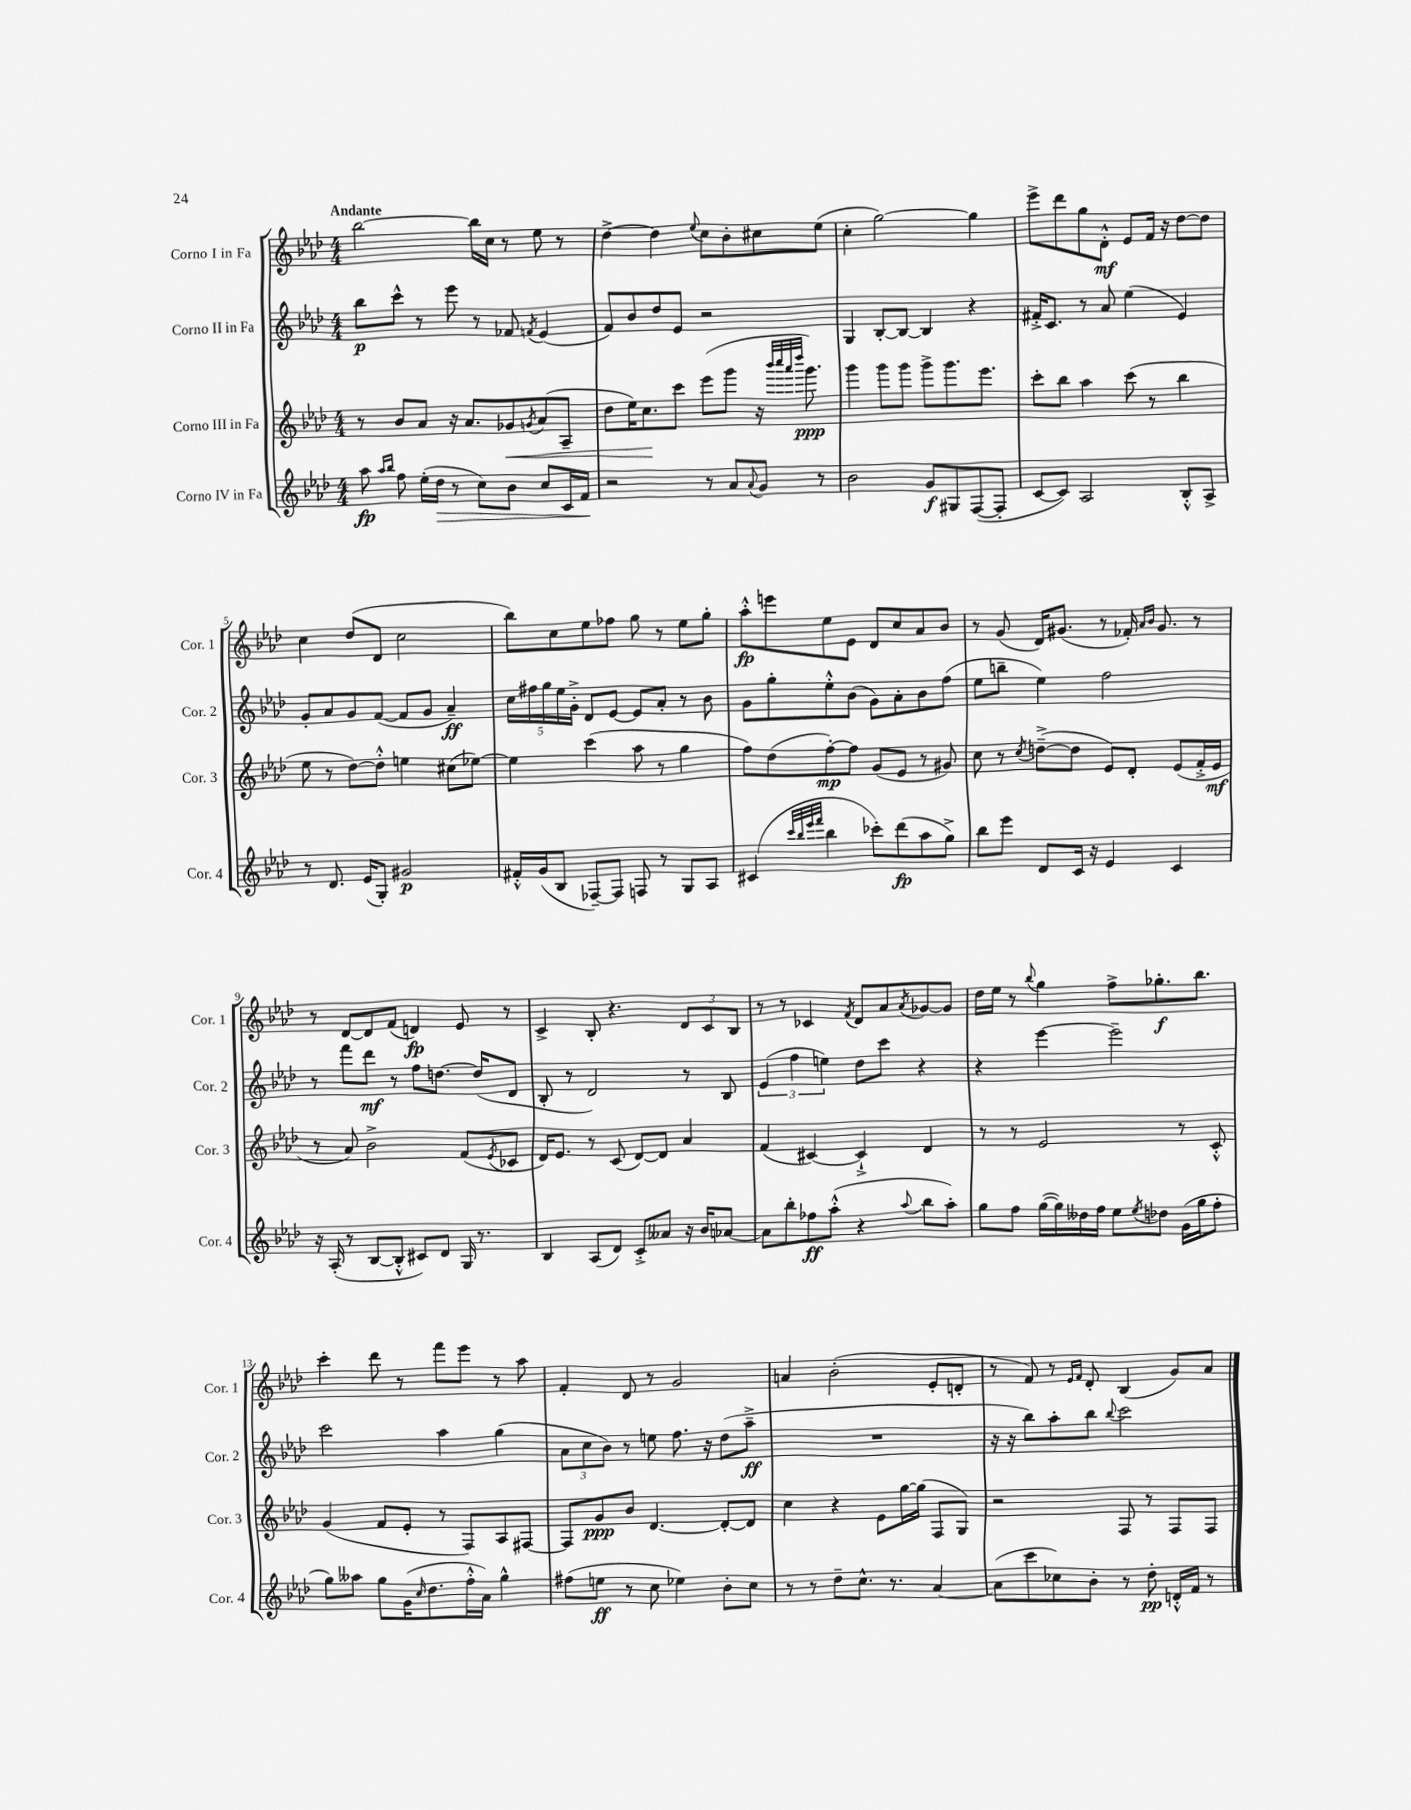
<<
\new StaffGroup <<
\new Staff = "s0" \with { instrumentName = "Corno I in Fa" shortInstrumentName = "Cor. 1" } {
    \clef treble \key aes \major \numericTimeSignature \time 4/4 \tempo "Andante"
    bes''2~ bes''16 c''16 r8 ees''8 r8 |
    des''4~-> des''4 \appoggiatura { ees''8 } c''8 bes'8-. cis''8 ees''8( |
    c''4-. g''2~) g''4 |
    ees'''8-> des'''8 g''8 des'8-.-^\mf ees'8 f'16 r16 des''8~ des''8 |
    c''4 des''8( des'8 c''2 |
    bes''8) c''8 ees''8 fes''8 g''8 r8 ees''8 g''8-. |
    aes''8-.-^\fp e'''8 ees''8 ees'8 des'8 c''8 aes'8 bes'8 |
    r8 g'8( des'16) gis'8.( r8 fes'16-.) \grace { aes'16 bes'16 } gis'8. r8 |
    r8 des'8~ des'8 f'8( d'4\fp) ees'8 r8 |
    c'4-> bes8-. r4. \tuplet 3/2 { des'8 c'8 bes8 } |
    r8 r8 ces'4 \acciaccatura { f'8 } des'8 aes'8 \acciaccatura { aes'8 } ges'8~ ges'8 |
    des''16 ees''16 r8 \appoggiatura { bes''8 } g''4 f''8-> ges''8.-.\f bes''8. |
    c'''4-. des'''8 r8 f'''8 ees'''8 r8 aes''8 |
    f'4-. des'8 r8 g'2 |
    a'4 bes'2-.( ees'8-. d'8-. |
    r8 f'8) r8 \grace { ees'16 f'16 } des'8-. bes4( g'8) aes'8 \bar "|." |
}
\new Staff = "s1" \with { instrumentName = "Corno II in Fa" shortInstrumentName = "Cor. 2" } {
    \clef treble \key aes \major \numericTimeSignature \time 4/4
    bes''8\p c'''8-^ r8 ees'''8 r8 fes'8 \acciaccatura { f'8 } ees'4( |
    f'8) bes'8 des''8 ees'8 r2 |
    g4 bes8~-. bes8~ bes4 r4 |
    fis'16-.-> c'8. r8 aes'8 ees''4( ees'4) |
    g'8-. aes'8 g'8 f'8~( f'8 g'8 aes'4--\ff) |
    \tuplet 5/4 { c''16 fis''16 g''16 ees''16 g'16-.-> } des'8 ees'8~ ees'8 aes'8-. r8 bes'8 |
    g'8 g''8-. ees''8-.-^ bes'8( g'8) aes'8-. bes'8 f''8( |
    ees''8 b''8-- ees''4) f''2 |
    r8 f'''8 des'''8\mf r8 f''8 d''8.~ d''16( des'8 |
    bes8-. r8 des'2) r8 bes8 |
    \tuplet 3/2 { ees'4( f''4 e''4) } des''8 c'''8 r4 |
    r4 ees'''4~ ees'''2-- |
    c'''2 aes''4 g''4( |
    \tuplet 3/2 { aes'8 c''8 bes'8) } r8 e''8 f''8. r16 des''8( aes''8--->\ff |
    R1 |
    r16 r16 bes''8) aes''8-. bes''8 \appoggiatura { bes''8 } c'''2 \bar "|." |
}
\new Staff = "s2" \with { instrumentName = "Corno III in Fa" shortInstrumentName = "Cor. 3" } {
    \clef treble \key aes \major \numericTimeSignature \time 4/4
    r8 bes'8 aes'8 r16 aes'8. ges'8\< \acciaccatura { g'8 } aes'8( aes8-- |
    des''8 ees''16) c''8.\! c'''8 ees'''8( g'''8 r16 \grace { bes'''32 c''''32 aes'''32 des''''32 } g'''8.\ppp) |
    g'''4 g'''8 g'''8 g'''8-> g'''8. ees'''8. |
    c'''8-. bes''8 aes''4 c'''8( r8 bes''4 |
    ees''8 r8 des''8~) des''8-.-^ e''4 cis''8( ees''8~) |
    ees''4 c'''4( aes''8 r8 g''4 |
    f''8) des''8( f''8~-.\mp) f''8 g'8( ees'8 r8 gis'8) |
    c''8 r8 \acciaccatura { c''8 } d''8~--->( d''8 ees'8) des'8-. ees'8( f'16-.-> ees'16\mf |
    r8 aes'8) bes'2-> f'8( \acciaccatura { ees'8 } ces'8 |
    des'16) ees'8. r8 c'8( des'8~) des'8 aes'4 |
    f'4( cis'4~) cis'4-!-> des'4 |
    r8 r8 ees'2 r8 c'8-.-^ |
    g'4( f'8 ees'8-. r8 f8) aes8 fis8~ |
    fis8 g'8\ppp bes'8 des'4.~ des'8~-. des'8 |
    c''4 r4 ees'8 g''16~ g''16( f8 g8) |
    r2 f8 r8 f8 f8 \bar "|." |
}
\new Staff = "s3" \with { instrumentName = "Corno IV in Fa" shortInstrumentName = "Cor. 4" } {
    \clef treble \key aes \major \numericTimeSignature \time 4/4
    aes''8\fp \grace { aes''16 bes''16 } f''8 ees''16-.( des''16\> r8 c''8) bes'8 c''8 c'16 f'16\! |
    r2 r8 aes'8 \appoggiatura { aes'8 } g'8 r8 |
    bes'2 g'8\f gis8 f8~( f8-. |
    c'8~ c'8) aes2 bes8-.-^ aes8-> |
    r8 des'8. ees'16( g8-.) gis'2\p |
    fis'16-.-^ g'16( bes8 fes8~--) fes8 f8 r8 g8 aes8 |
    cis'4( \grace { c'''32 bes''32 ees'''32 f'''32 } bes''4 ces'''8-.) des'''8\fp( aes''8 g''8->) |
    bes''8 ees'''8 des'8 c'16 r16 ees'4 c'4 |
    r16 aes16-.( r8 bes8~ bes8-.-^ cis'8) des'8 g16 r8. |
    bes4 aes8( des'8) c'8-.-> aeses'8 r16 bes'16 aes'8~ |
    aes'8 bes''8-. fes''8\ff aes''8-.-^( r4 \appoggiatura { aes''8 } bes''8 aes''8-.) |
    g''8 f''8 g''16~( g''16) deses''16 f''16 ees''8 \acciaccatura { ees''8 } des''8 g'16( g''16 f''8-. |
    g''8) aeses''8 g''8 g'16( \grace { c''16 } des''8. f''16-.-^ aes'16) g''4-^ |
    fis''8( e''8\ff r8 c''8 ees''4) bes'8-. c''8 |
    r8 r8 des''8-- c''8.-^ r8. aes'4~ |
    aes'8( c'''8 ces''8) bes'8-. r8 des''8-.\pp d'16-.-^ f'16 r8 \bar "|." |
}
>>
>>
